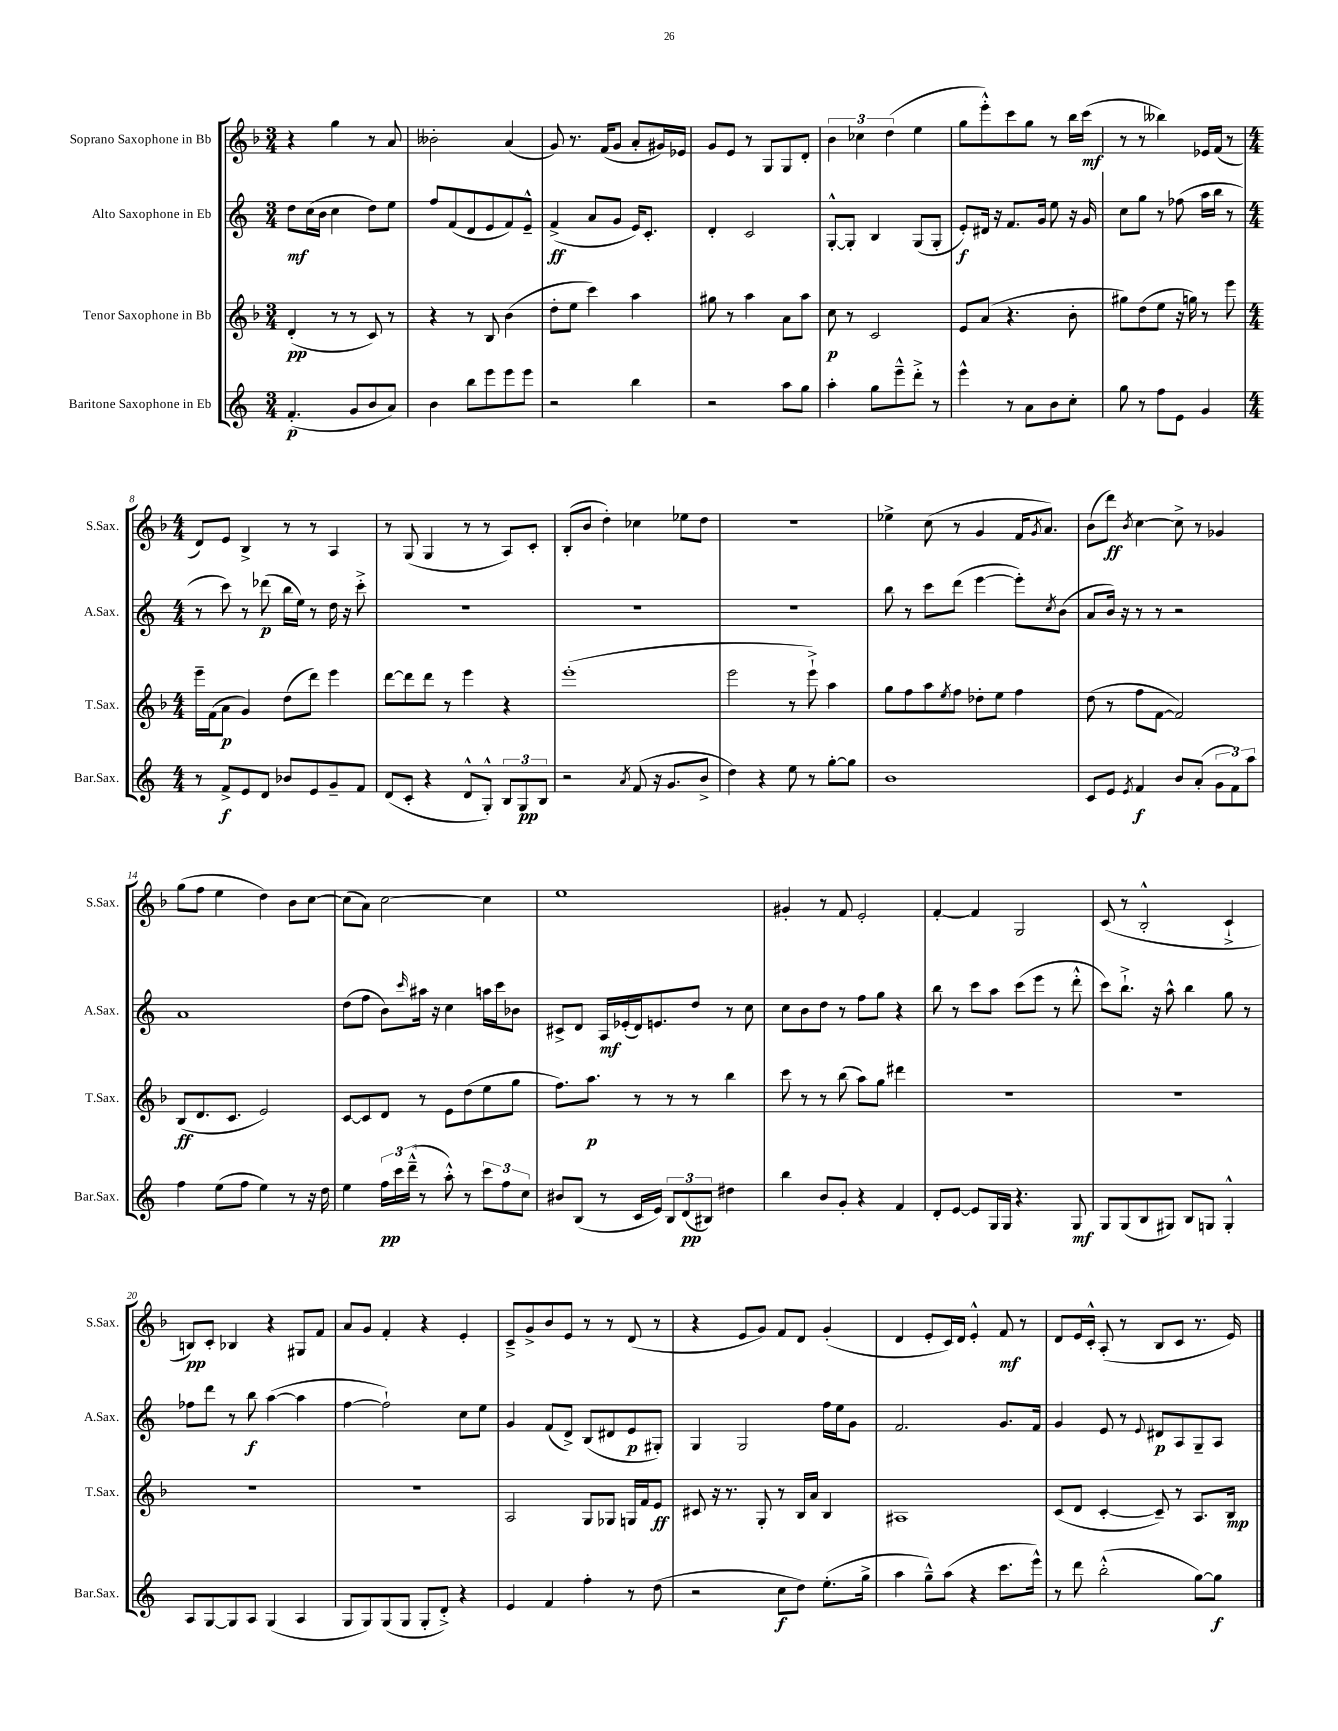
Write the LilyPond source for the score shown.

<<
\new StaffGroup <<
\new Staff = "s0" \with { instrumentName = "Soprano Saxophone in Bb" shortInstrumentName = "S.Sax." } {
    \clef treble \key f \major \numericTimeSignature \time 3/4
    r4 g''4 r8 a'8 |
    beses'2-. a'4( |
    g'8) r8. f'16( g'8 a'8-. gis'16) ees'16 |
    g'8 e'8 r8 g8 g8 d'8-. |
    \tuplet 3/2 { bes'4 ces''4 d''4( } e''4 |
    g''8 e'''8-.-^) c'''8 g''8 r8 bes''16 c'''16\mf( |
    r8 r8 beses''4) ees'16 f'16( r8 |
    \numericTimeSignature \time 4/4 d'8) e'8 bes4-> r8 r8 a4 |
    r8 g8( g4 r8 r8 a8) c'8-. |
    bes8-.( bes'8 d''4-.) ces''4 ees''8 d''8 |
    R1 |
    ees''4-> c''8( r8 g'4 f'16 \acciaccatura { g'8 } a'8.) |
    bes'8( d'''8\ff) \acciaccatura { bes'8 } c''4~ c''8-> r8 ges'4 |
    g''8( f''8 e''4 d''4) bes'8 c''8~ |
    c''8( a'8) c''2~ c''4 |
    e''1 |
    gis'4-. r8 f'8 e'2-. |
    f'4~-. f'4 g2 |
    c'8( r8 bes2-.-^ c'4-!-> |
    b8\pp) c'8-. bes4 r4 gis8 f'8 |
    a'8 g'8 f'4-. r4 e'4-. |
    c'8---> g'8-> bes'8 e'8 r8 r8 d'8( r8 |
    r4 e'8 g'8) f'8 d'8 g'4-.( |
    d'4 e'8-. c'16) d'16 e'4-.-^ f'8\mf r8 |
    d'8 e'16 c'16-.-^ a8-.( r8 bes8 c'8 r8. e'16) \bar "|." |
}
\new Staff = "s1" \with { instrumentName = "Alto Saxophone in Eb" shortInstrumentName = "A.Sax." } {
    \clef treble \key c \major \numericTimeSignature \time 3/4
    d''8\mf c''16( b'16 c''4 d''8) e''8 |
    f''8 f'8( d'8 e'8 f'8) e'8---^ |
    f'4->\ff( a'8 g'8 e'16) c'8.-. |
    d'4-. c'2 |
    g8~-.-^ g8-. b4 g8( g8-. |
    e'8-.\f) dis'16 r16 f'8. g'16 e''8 r16 g'16 |
    c''8 g''8 r8 fes''8( a''16 b''16 r8 |
    \numericTimeSignature \time 4/4 r8 c'''8) r8 des'''8\p( b''16 e''16) r8 d''16 r16 c'''8-.-> |
    R1 |
    R1 |
    R1 |
    b''8 r8 c'''8 d'''8( e'''4~ e'''8-.) \acciaccatura { c''8 } b'8( |
    a'8 b'16) r16 r8 r8 r2 |
    a'1 |
    d''8( f''8 b'8) \grace { c'''16 } ais''16 r16 c''4 a''16 c'''16 bes'8 |
    cis'8-> d'8 a16\mf ees'16-.( d'16) e'8. d''8 r8 c''8 |
    c''8 b'8 d''8 r8 f''8 g''8 r4 |
    b''8 r8 c'''8 a''8 c'''8( e'''8 r8 d'''8-.-^ |
    c'''8) b''8.-!-> r16 a''8-^ b''4 g''8 r8 |
    fes''8 d'''8 r8 b''8\f a''4~( a''4 |
    f''4~ f''2-!) c''8 e''8 |
    g'4 f'8( d'8->) b8( dis'8 e'8\p gis8-.) |
    g4 g2 f''16 e''16 g'8 |
    f'2. g'8. f'16 |
    g'4 e'8 r8 \appoggiatura { e'8 } dis'8\p a8 g8-- a8 \bar "|." |
}
\new Staff = "s2" \with { instrumentName = "Tenor Saxophone in Bb" shortInstrumentName = "T.Sax." } {
    \clef treble \key f \major \numericTimeSignature \time 3/4
    d'4-.\pp( r8 r8 c'8) r8 |
    r4 r8 bes8 bes'4( |
    d''8-. e''8 c'''4) a''4 |
    gis''8 r8 a''4 a'8 a''8 |
    c''8\p r8 c'2 |
    e'8 a'8( r4. bes'8-. |
    gis''8) d''8( e''8 r16 g''16) r8 e'''8 |
    \numericTimeSignature \time 4/4 e'''16-- f'16( a'8\p g'4) d''8( d'''8) e'''4 |
    d'''8~ d'''8 d'''8 r8 e'''4 r4 |
    e'''1-.( |
    e'''2 r8 e'''8-!->) a''4 |
    g''8 f''8 a''8 \acciaccatura { e''8 } f''8 des''8-. e''8 f''4 |
    d''8( r8 f''8 f'8~ f'2) |
    bes8\ff( d'8. c'8. e'2) |
    c'8~ c'8 d'8 r8 e'8 d''8( e''8 g''8 |
    f''8.) a''8.\p r8 r8 r8 bes''4 |
    c'''8 r8 r8 bes''8( a''8) g''8 dis'''4 |
    R1 |
    R1 |
    R1 |
    R1 |
    a2 g8 ges8 g16 f'16 e'8\ff |
    cis'8 r16 r8. g8-. r8 bes16 a'16 bes4 |
    ais1 |
    c'8( d'8 c'4~-. c'8--) r8 a8. bes16\mp \bar "|." |
}
\new Staff = "s3" \with { instrumentName = "Baritone Saxophone in Eb" shortInstrumentName = "Bar.Sax." } {
    \clef treble \key c \major \numericTimeSignature \time 3/4
    f'4.-.\p( g'8 b'8 a'8) |
    b'4 b''8 e'''8 e'''8 e'''8 |
    r2 b''4 |
    r2 a''8 g''8 |
    a''4-. g''8 e'''8---^ d'''8-.-> r8 |
    e'''4-^ r8 a'8 b'8 c''8-. |
    g''8 r8 f''8 e'8 g'4 |
    \numericTimeSignature \time 4/4 r8 f'8->\f e'8 d'8 bes'8 e'8 g'8-- f'8 |
    d'8( c'8-. r4 d'8-^ g8-.-^) \tuplet 3/2 { b8 g8\pp b8 } |
    r2 \acciaccatura { a'8 } f'8( r16 g'8. b'8-> |
    d''4) r4 e''8 r8 g''8~-. g''8 |
    b'1 |
    c'8 e'8 \acciaccatura { e'8 } f'4\f b'8 a'8-.( \tuplet 3/2 { g'8 f'8) a''8 } |
    f''4 e''8( f''8 e''4) r8 r16 d''16 |
    e''4 \tuplet 3/2 { f''16\pp c'''16 d'''16---^( } r8 a''8-.-^) r8 \tuplet 3/2 { c'''8 f''8 c''8 } |
    bis'8 b8( r8 c'16 e'16) \tuplet 3/2 { b8 d'8\pp( bis8) } dis''4 |
    b''4 b'8 g'8-. r4 f'4 |
    d'8-. e'8~ e'8 g16 g16 r4. g8\mf |
    g8 g8( b8 gis8) b8 g8 g4-.-^ |
    a8 g8~ g8 a8 g4( a4 |
    g8 g8) g8( g8 g8-. d'8-.->) r4 |
    e'4 f'4 f''4-. r8 d''8( |
    r2 c''8\f d''8) e''8.-.( g''16-> |
    a''4 g''8---^) a''8( r4 c'''8. e'''16-^) |
    r8 d'''8 b''2-.-^( g''8~) g''8\f \bar "|." |
}
>>
>>
